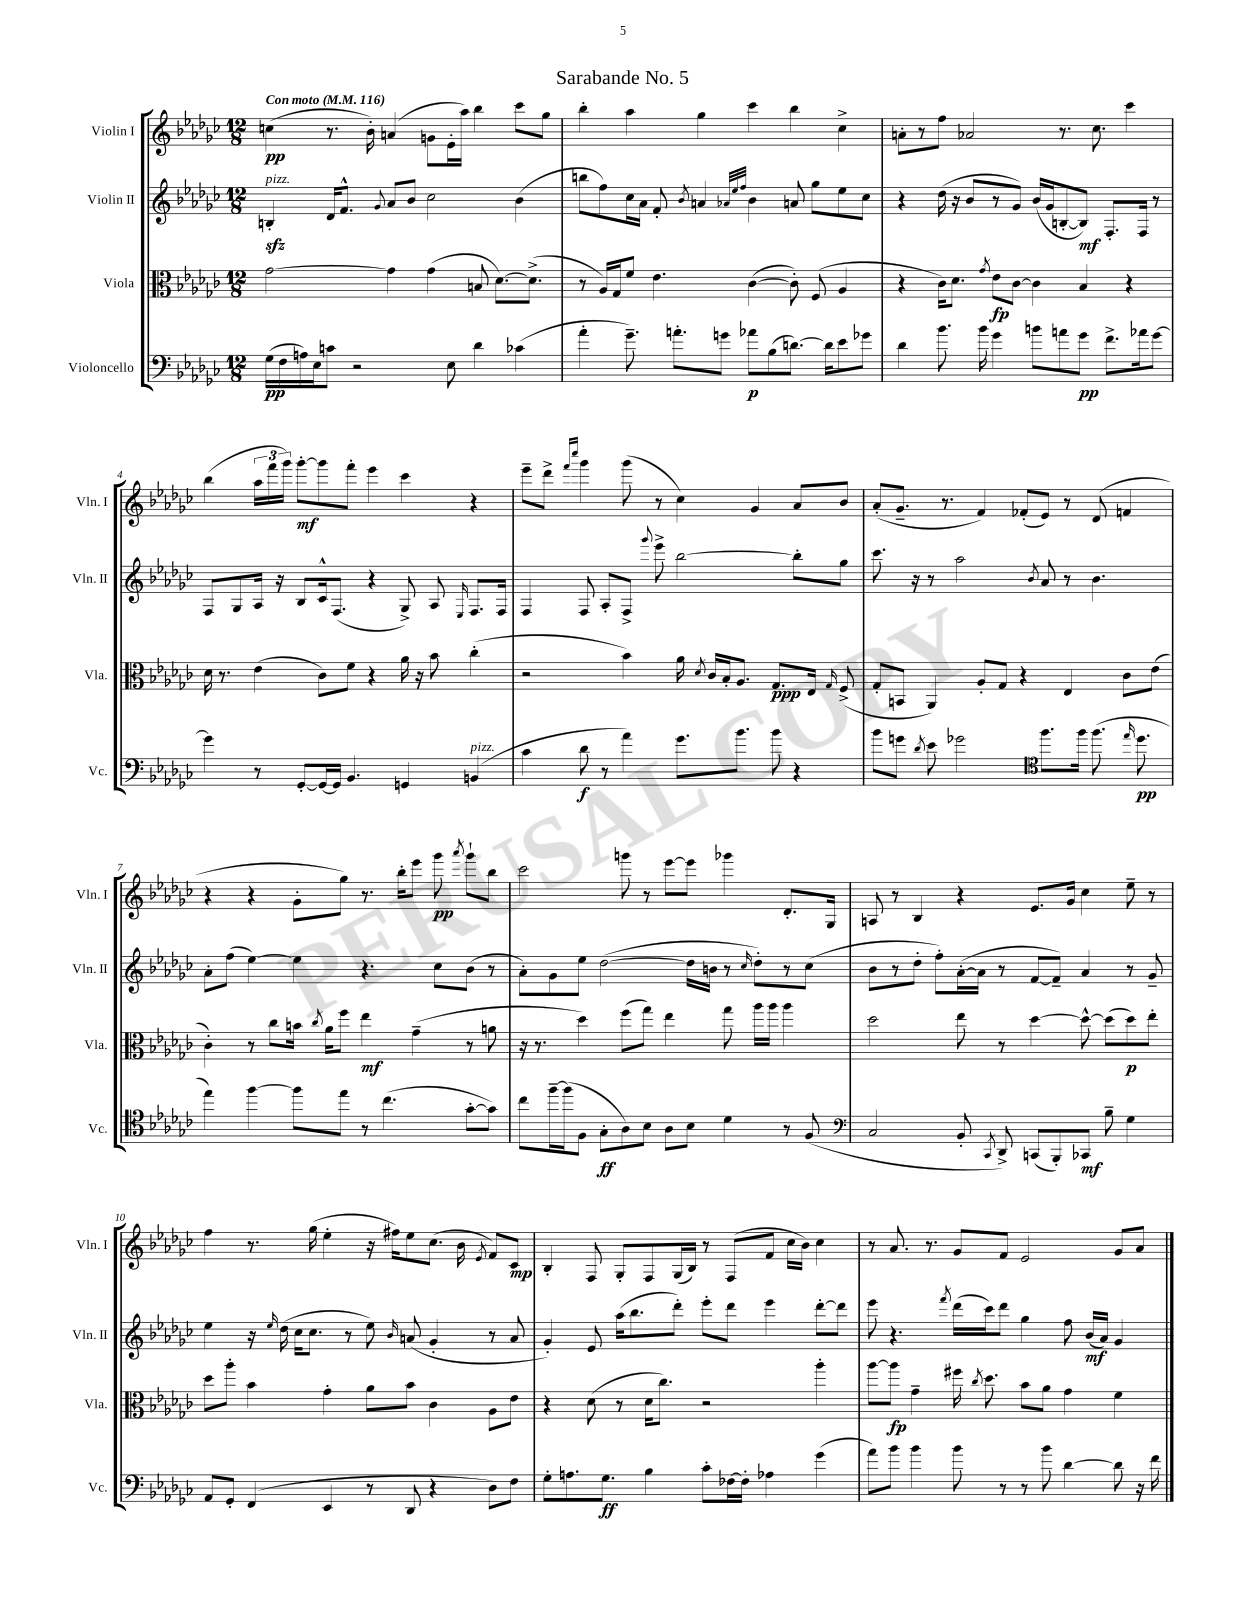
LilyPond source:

\header { title = "Sarabande No. 5" }
<<
\new StaffGroup <<
\new Staff = "s0" \with { instrumentName = "Violin I" shortInstrumentName = "Vln. I" } {
    \clef treble \key ges \major \numericTimeSignature \time 12/8 \tempo "Con moto" 4 = 116
    \autoBeamOff c''4\pp( r8. bes'16-.) a'4( g'8[ ees'16-. aes''16]) bes''4 ces'''8[ ges''8] |
    bes''4-. aes''4 ges''4 ces'''4 bes''4 ces''4-> |
    a'8[-. r8 f''8] aes'2 r8. ces''8. ces'''4 |
    bes''4( \tuplet 3/2 { aes''16[ f'''16 ges'''16]) } ges'''8[~-.\mf ges'''8 f'''8]-. ees'''4 ces'''4 r4 |
    ees'''8[-- des'''8]-> \grace { f'''16[ ces''''16] } ges'''4 ges'''8( r8 ces''4) ges'4 aes'8[ bes'8] |
    aes'8[-.( ges'8.]-- r8. f'4) fes'8[-.( ees'8]) r8 des'8( f'4 |
    r4 r4 ges'8[-. ges''8]) r8. bes''16[-. ees'''8] ges'''8\pp \acciaccatura { aes'''8 } ges'''8[-! bes''8] |
    ces'''2 g'''8 r8 ees'''8[~ ees'''8] ges'''4 des'8.[-. ges16] |
    a8 r8 bes4 r4 ees'8.[ ges'16] ces''4 ees''8-- r8 |
    f''4 r8. ges''16( ees''4-. r16 fis''16[) ees''8 ces''8.]( bes'16 \acciaccatura { ees'8 } f'8[) ces'8]\mp |
    bes4-. f8 ges8[-. f8 ges16( bes16]) r8 f8[( f'8] ces''16[ bes'16]) ces''4 |
    r8 aes'8. r8. ges'8[ f'8] ees'2 ges'8[ aes'8] \bar "|." |
}
\new Staff = "s1" \with { instrumentName = "Violin II" shortInstrumentName = "Vln. II" } {
    \clef treble \key ges \major \numericTimeSignature \time 12/8
    \autoBeamOff b4-.\sfz^\markup { \italic "pizz." } des'16[ f'8.]-^ \appoggiatura { ges'8 } aes'8[ bes'8] ces''2 bes'4( |
    b''8[ f''8) ces''16 aes'16] f'8-. \acciaccatura { bes'8 } a'4 \grace { aes'32[ ees''32 f''32] } bes'4 a'8 ges''8[ ees''8 ces''8] |
    r4 des''16( r16 bes'8[ r8 ges'8]) bes'16[( ges'16 b8~-. b8]\mf) f8.[-. f16] r8 |
    f8[ ges8 aes16] r16 bes8[ ces'16-^ f8.]( r4 ges8->) aes8 \grace { ees16 } f8.[ f16] |
    f4 f8 aes8[-. f8]-> \appoggiatura { ges'''8 } ees'''8-> bes''2~ bes''8[-. ges''8] |
    ces'''8. r16 r8 aes''2 \acciaccatura { bes'8 } aes'8 r8 bes'4. |
    aes'8[-. f''8]( ees''4~) ees''4 r4. ces''8[ bes'8]( r8 |
    aes'8[-.) ges'8 ees''8] des''2~( des''16[ b'16] r8 \grace { ces''16 } des''8[-.) r8 ces''8]( |
    bes'8[ r8 des''8]-. f''8[-.) aes'16~-.( aes'16] r8 f'8[~ f'8]--) aes'4 r8 ges'8-- |
    ees''4 r16 \grace { ees''16 } des''16( ces''16[ ces''8.] r8 ees''8) \grace { bes'16 } a'8( ges'4-. r8 a'8 |
    ges'4-.) ees'8 aes''16[( bes''8. des'''8]-.) ees'''8[-. des'''8] ees'''4 des'''8[~-. des'''8] |
    ees'''8 r4. \acciaccatura { f'''8 } des'''16[( ces'''16) des'''8] ges''4 f''8 bes'16[\mf( aes'16]) ges'4 \bar "|." |
}
\new Staff = "s2" \with { instrumentName = "Viola" shortInstrumentName = "Vla." } {
    \clef alto \key ges \major \numericTimeSignature \time 12/8
    \autoBeamOff ges'2~ ges'4 ges'4( b8 des'8.[~) des'8.]->( |
    r8 aes16[) ges16 f'8] ees'4. ces'4~( ces'8-.) f8( aes4 |
    r4 ces'16[) des'8.] \acciaccatura { ges'8 } ees'8[\fp ces'8]~ ces'4 bes4 r4 |
    des'16 r8. ees'4( ces'8[) f'8] r4 aes'16 r16 bes'8 ces''4-.( |
    r2 bes'4) aes'16 \acciaccatura { des'8 } ces'16[ bes16-. aes8.] ges8.[\ppp ees16] \grace { ges16 } f8->( |
    ges8[-. b,8] aes,4) aes8[-. ges8] r4 ees4 ces'8[ ees'8]( |
    ces'4-.) r8 ces''8[ b'16] \acciaccatura { ces''8 } aes'16[ f''8] ees''4\mf ges'4--( r8 a'8 |
    r16 r8. des''4) f''8[( ges''8]) ees''4 ges''8 aes''16[ aes''16] aes''4 |
    des''2 ees''8 r8 des''4~ des''8~-^ des''8[( des''8\p) ees''8]-. |
    des''8[ aes''8]-. bes'4 ges'4-. aes'8[ bes'8] ces'4 aes8[ ees'8] |
    r4 des'8( r8 des'16[ ces''8.]) r2 aes''4-. |
    aes''8[~ aes''8]\fp ges'4-- fis''16 \acciaccatura { ces''8 } des''8. bes'8[ aes'8] ges'4 f'4 \bar "|." |
}
\new Staff = "s3" \with { instrumentName = "Violoncello" shortInstrumentName = "Vc." } {
    \clef bass \key ges \major \numericTimeSignature \time 12/8
    \autoBeamOff ges16[\pp( f16 a16) ees16 c'8] r2 ees8 des'4 ces'4( |
    aes'4-. ges'8.--) a'8.[-. g'8] aes'8[\p bes8( d'8.]~) d'16[ ees'8 ges'8] |
    des'4 bes'8. bes'16 ges'4 b'8[ a'8 ges'8]\pp f'8.[-> aes'16 ges'8]~ |
    ges'4 r8 ges,8[~-. ges,16~ ges,16] bes,4. g,4 b,4^\markup { \italic "pizz." }( |
    ces'4 des'8\f r8 aes'4) ges'8.[ bes'8.] bes'8 r4 |
    bes'8[ g'8] \acciaccatura { des'8 } ees'8 ges'2 \clef tenor f''8.[ f''16] f''8.( \grace { ees''16 } des''8.\pp |
    ees''4) f''4~ f''8[ ees''8] r8 ces''4.( ges'8[~-. ges'8]) |
    ces''8[ f''16~-- f''16( f8] ges8[-.\ff aes8) bes8] aes8[ bes8] des'4 r8 f8( |
    \clef bass ces2 bes,8-. \acciaccatura { ces,8 } des,8->) c,8[( bes,,8-.) ces,8]\mf bes8-- ges4 |
    aes,8[ ges,8]-. f,4( ees,4 r8 des,8 r4 des8[) f8] |
    ges8[-. a8. ges8.]\ff bes4 ces'8[-. fes16~ fes16]-. aes4 ges'4( |
    aes'8[) bes'8] bes'4 bes'8 r8 r8 bes'8 des'4~ des'8 r16 f'16 \bar "|." |
}
>>
>>
